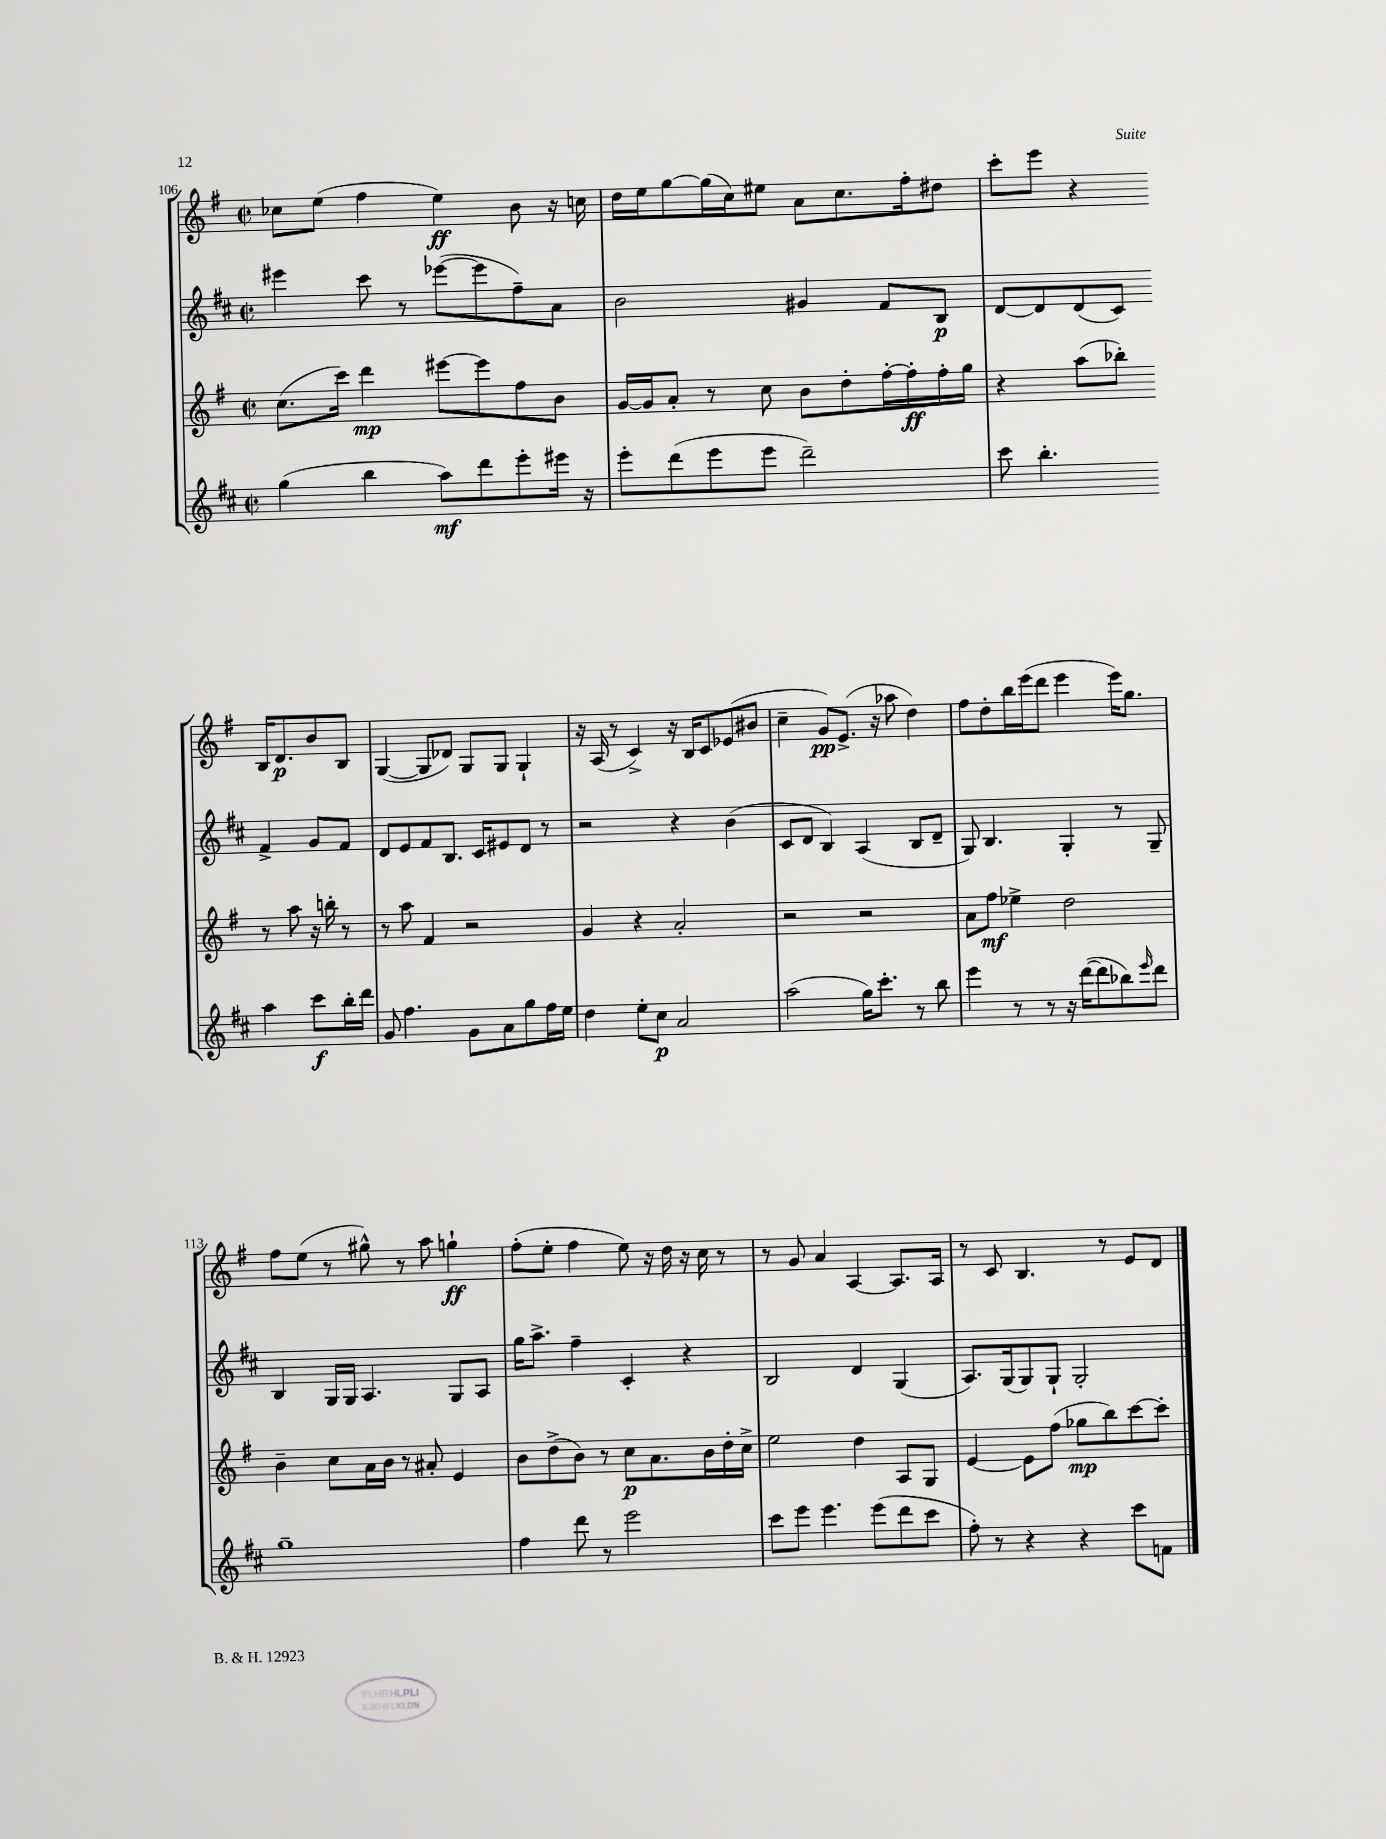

**kern	**dynam	**kern	**dynam	**kern	**dynam	**kern	**dynam
*part4	*part4	*part3	*part3	*part2	*part2	*part1	*part1
*staff4	*staff4	*staff3	*staff3	*staff2	*staff2	*staff1	*staff1
*clefG2	*	*clefG2	*	*clefG2	*	*clefG2	*
*k[f#c#]	*	*k[f#]	*	*k[f#c#]	*	*k[f#]	*
*M2/2	*	*M2/2	*	*M2/2	*	*M2/2	*
*met(c|)	*	*met(c|)	*	*met(c|)	*	*met(c|)	*
=106	=106	=106	=106	=106	=106	=106	=106
(4gg\	.	(8.cc\L	.	4eee#X\	.	8cc-X\L	.
.	.	.	.	.	.	(8ee\J	.
.	.	16ccc\Jk)	.	.	.	.	.
4bb\	.	4ddd\	mp	8ccc#\	.	4ff#\	.
.	.	.	.	8r	.	.	.
8aa\L)	mf	[8eee#X\L	.	([8eee-X\L	.	4ee\)	ff
8ddd\	.	8eee#\]	.	8eee-\]	.	.	.
8eee'\	.	8ff#\	.	8ff#~\)	.	8b\	.
16eee#X\Jk	.	8b\J	.	8a\J	.	16r	.
16r	.	.	.	.	.	16ccn\	.
=107	=107	=107	=107	=107	=107	=107	=107
8eee'\L	.	[16g/LL	.	2b\	.	16dd\LL	.
.	.	16g/J]	.	.	.	16ee\J	.
(8ddd\	.	8a'/J	.	.	.	[8gg\	.
8eee\	.	8r	.	.	.	(16gg\L]	.
.	.	.	.	.	.	16cc\J)	.
8eee\J	.	8cc\	.	.	.	8ee#X\J	.
2ddd~\)	.	8b\L	.	4g#X/	.	8a\L	.
.	.	8dd'\	.	.	.	8.cc\	.
.	.	[16ff#'\L	.	8f#/L	.	.	.
.	.	16ff#'\]	ff	.	.	16ff#'\k	.
.	.	16ff#'\	.	8B/J	p	8dd#X\J	.
.	.	16gg\JJ	.	.	.	.	.
=108	=108	=108	=108	=108	=108	=108	=108
8ccc#\	.	4r	.	[8d/L	.	8ccc'\L	.
4.bb'\	.	.	.	8d/]	.	8eee\J	.
.	.	(8aa\L	.	(8d/	.	4r	.
.	.	8bb-X'\J)	.	8c#/J)	.	.	.
4aa\	.	8r	.	4f#^/	.	16B/KL	.
.	.	.	.	.	.	8.d/	p
.	.	8aa\	.	.	.	.	.
8ccc#\L	f	16r	.	8g/L	.	8b/	.
.	.	16bbn'\	.	.	.	.	.
16bb'\L	.	8r	.	8f#/J	.	8B/J	.
16ddd\JJ	.	.	.	.	.	.	.
!!LO:LB:g=z
=109	=109	=109	=109	=109	=109	=109	=109
8g/	.	8r	.	8d/L	.	([4G/	.
4.ff#\	.	8aa\	.	8e/	.	.	.
.	.	4f#/	.	8f#/	.	8G/L]	.
.	.	.	.	8.B/J	.	8d-X/J)	.
8g\L	.	2r	.	.	.	8G/L	.
.	.	.	.	16c#/KL	.	.	.
8a\	.	.	.	8e#X/	.	8G/J	.
8gg\	.	.	.	8d/J	.	4G`/	.
16ff#\L	.	.	.	8r	.	.	.
16ee\JJ	.	.	.	.	.	.	.
=110	=110	=110	=110	=110	=110	=110	=110
4dd\	.	4g/	.	2r	.	16r	.
.	.	.	.	.	.	(16A/	.
.	.	.	.	.	.	8r	.
8ee'\L	.	4r	.	.	.	4c^/)	.
8cc#\J	p	.	.	.	.	.	.
2a/	.	2a'/	.	4r	.	16r	.
.	.	.	.	.	.	16B/KL	.
.	.	.	.	.	.	8c/	.
.	.	.	.	(4b\	.	(8e-X/	.
.	.	.	.	.	.	8b#X/J	.
=111	=111	=111	=111	=111	=111	=111	=111
(2aa\	.	2r	.	8c#/L	.	4cc~\	.
.	.	.	.	8d/J	.	.	.
.	.	.	.	4B/)	.	8g/L)	pp
.	.	.	.	.	.	(8.e^/J	.
16gg\KL)	.	2r	.	(4A/	.	.	.
8.ccc#'\J	.	.	.	.	.	16r	.
.	.	.	.	.	.	8aa-X\	.
8r	.	.	.	8B/L	.	4dd\)	.
8bb\	.	.	.	8d~/J	.	.	.
=112	=112	=112	=112	=112	=112	=112	=112
4eee\	.	8a\L	.	8G/)	.	8ff#\L	.
.	.	8ff#\J	mf	4.B/	.	8dd'\	.
8r	.	4ee-X^\	.	.	.	16bb\L	.
.	.	.	.	.	.	(16eee\J	.
8r	.	.	.	.	.	8ddd\J	.
16r	.	2dd\	.	4G'/	.	4eee\	.
([16ddd\KL	.	.	.	.	.	.	.
8ddd\]	.	.	.	.	.	.	.
8bb-X\)	.	.	.	8r	.	16eee\KL)	.
.	.	.	.	.	.	8.gg\J	.
16qqeee/	.	.	.	.	.	.	.
8ddd\J	.	.	.	8G~/	.	.	.
!!LO:LB:g=z
=113	=113	=113	=113	=113	=113	=113	=113
1gg~	.	4b~\	.	4B/	.	8ff#\L	.
.	.	.	.	.	.	(8ee\J	.
.	.	8cc\L	.	16G/LL	.	8r	.
.	.	.	.	16G/JJ	.	.	.
.	.	16a\L	.	4.A/	.	8gg#X^^\)	.
.	.	16b\JJ	.	.	.	.	.
.	.	8r	.	.	.	8r	.
.	.	8a#X'/	.	.	.	8aa\	.
.	.	4e/	.	8G/L	.	4ggn`\	ff
.	.	.	.	8A/J	.	.	.
=114	=114	=114	=114	=114	=114	=114	=114
4ff#\	.	8b\L	.	16gg\KL	.	(8ff#'\L	.
.	.	.	.	8.aa^\J	.	.	.
.	.	(8dd^\	.	.	.	8ee'\J	.
8ddd\	.	8b\J)	.	4ff#~\	.	4ff#\	.
8r	.	8r	.	.	.	.	.
2eee\	.	8cc\L	p	4c#'/	.	8ee\)	.
.	.	8.a\	.	.	.	16r	.
.	.	.	.	.	.	16dd\	.
.	.	.	.	4r	.	16r	.
.	.	16b\L	.	.	.	16cc\	.
.	.	16dd'\	.	.	.	8r	.
.	.	16cc^\JJ	.	.	.	.	.
=115	=115	=115	=115	=115	=115	=115	=115
8ccc#\L	.	2ee\	.	2B/	.	8r	.
8eee\J	.	.	.	.	.	8g/	.
4.eee\	.	.	.	.	.	4a/	.
.	.	4dd\	.	4d/	.	[4A/	.
(8eee\L	.	.	.	.	.	.	.
8ddd\	.	8A/L	.	(4G/	.	8.A/L]	.
8ccc#\J	.	8G/J	.	.	.	.	.
.	.	.	.	.	.	16A/Jk	.
=116	=116	=116	=116	=116	=116	=116	=116
8ff#'\)	.	[4e/	.	8.A/L)	.	8r	.
8r	.	.	.	.	.	8c/	.
.	.	.	.	(16G/k	.	.	.
4r	.	8e\L]	.	8G/)	.	4.B/	.
.	.	(8ff#\J	.	8G`/J	.	.	.
4r	.	8gg-X\L	mp	2G'/	.	.	.
.	.	8bb\)	.	.	.	8r	.
8ccc#\L	.	[8ccc\	.	.	.	8e/L	.
8fn\J	.	8ccc'\J]	.	.	.	8d/J	.
==	==	==	==	==	==	==	==
*-	*-	*-	*-	*-	*-	*-	*-
